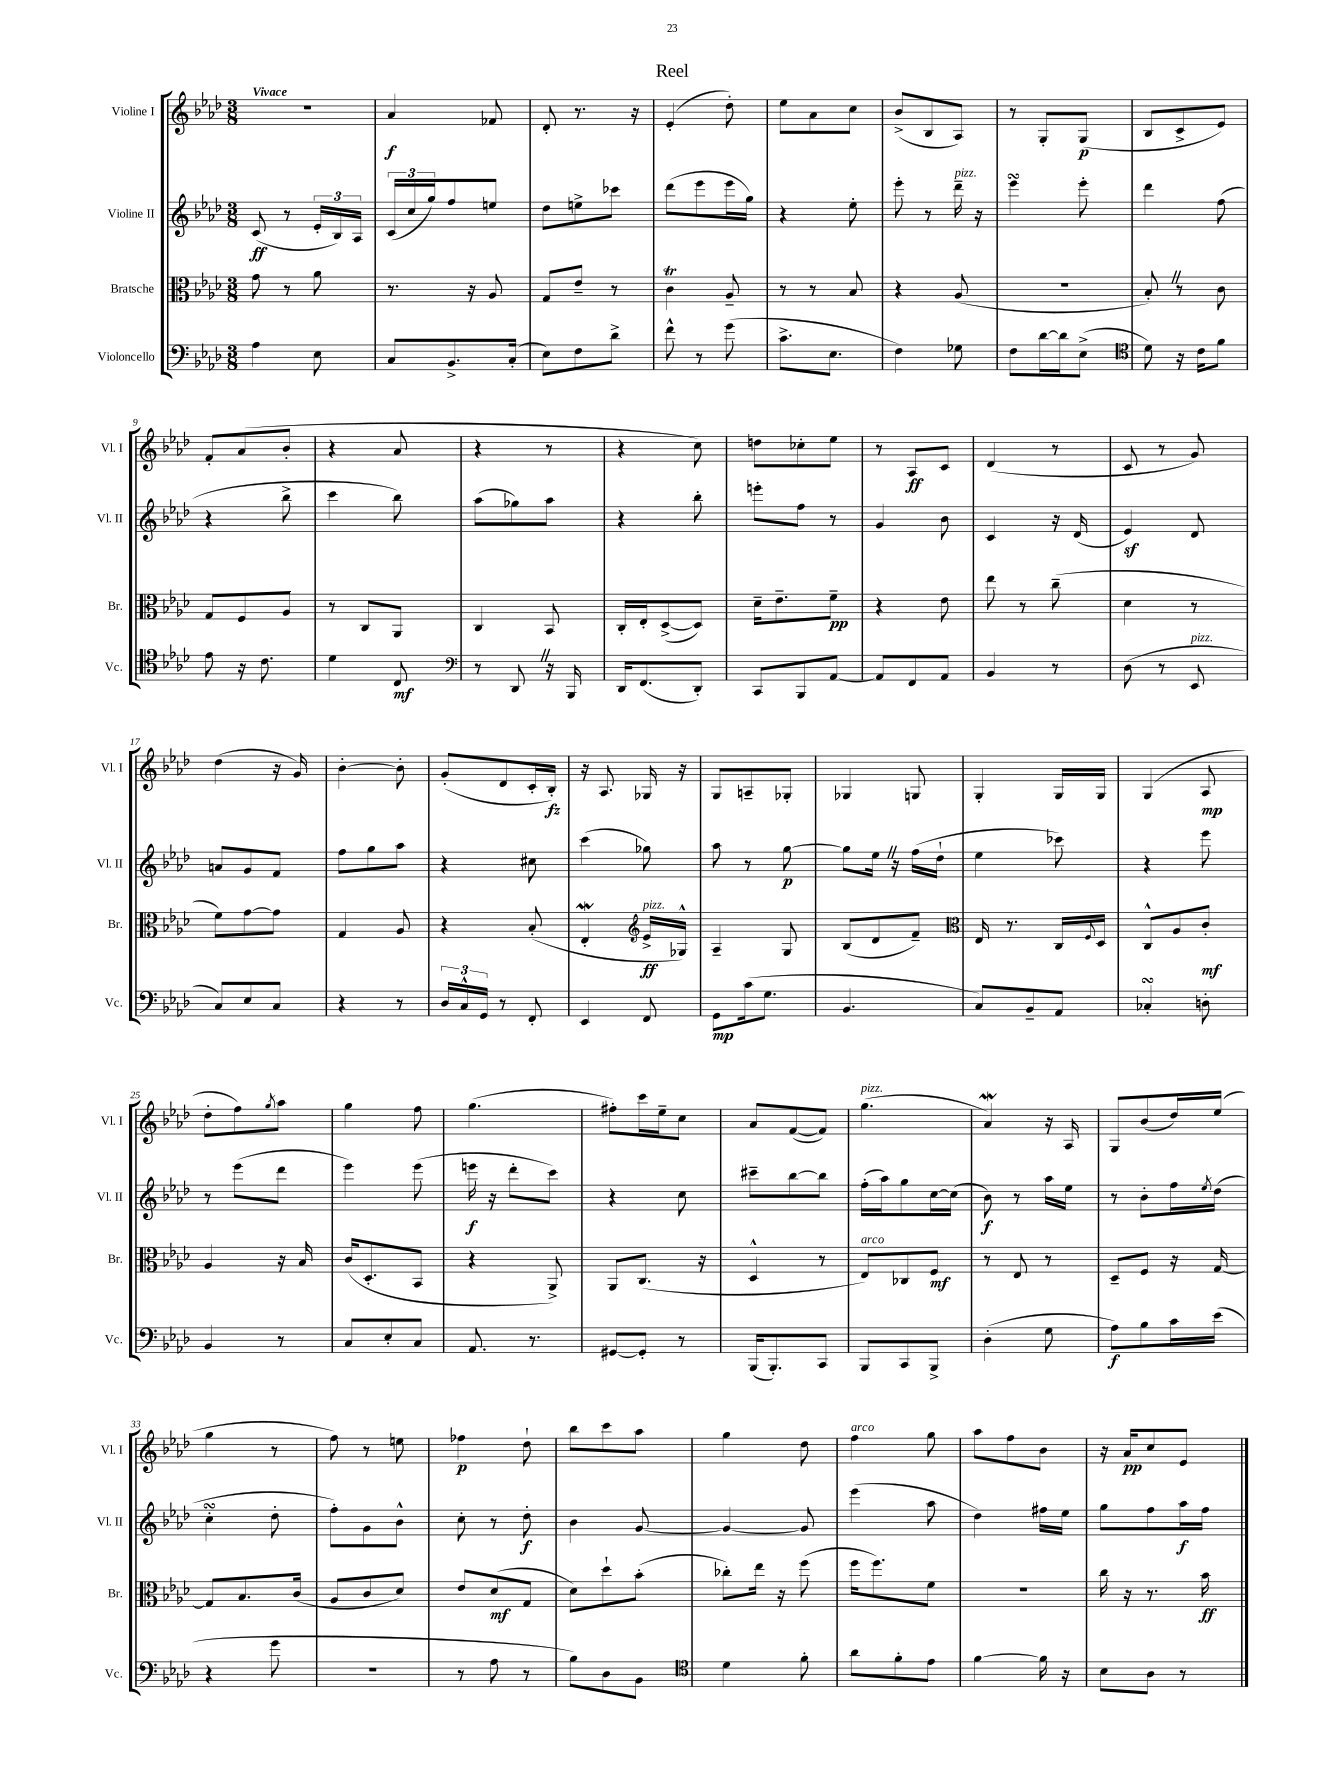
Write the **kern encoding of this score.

**kern	**dynam	**kern	**dynam	**kern	**dynam	**kern	**dynam
*part4	*part4	*part3	*part3	*part2	*part2	*part1	*part1
*staff4	*staff4	*staff3	*staff3	*staff2	*staff2	*staff1	*staff1
*I"Violoncello	*	*I"Bratsche	*	*I"Violine II	*	*I"Violine I	*
*I'Vc.	*	*I'Br.	*	*I'Vl. II	*	*I'Vl. I	*
*clefF4	*	*clefC3	*	*clefG2	*	*clefG2	*
*k[b-e-a-d-]	*	*k[b-e-a-d-]	*	*k[b-e-a-d-]	*	*k[b-e-a-d-]	*
*M3/8	*	*M3/8	*	*M3/8	*	*M3/8	*
=1	=1	=1	=1	=1	=1	=1	=1
!	!	!	!	!	!	!LO:TX:a:B:t=Vivace	!
4A-\	.	8g\	.	(8c/	ff	4.r	.
.	.	8r	.	8r	.	.	.
8E-\	.	8a-\	.	24e-'/LL	.	.	.
.	.	.	.	24B-/)	.	.	.
.	.	.	.	24A-/JJ	.	.	.
=2	=2	=2	=2	=2	=2	=2	=2
8C/L	.	8.r	.	(24c/LL	.	4a-/	f
.	.	.	.	24cc/	.	.	.
.	.	.	.	24gg/J)	.	.	.
8.BB-^/	.	.	.	8ff/	.	.	.
.	.	16r	.	.	.	.	.
.	.	8A-/	.	8een/J	.	8f-X/	.
(16C'/Jk	.	.	.	.	.	.	.
=3	=3	=3	=3	=3	=3	=3	=3
8E-\L)	.	8G/L	.	8dd-\L	.	8d-'/	.
8F\	.	8e-~/J	.	8een^\	.	8.r	.
8d-^\J	.	8r	.	8ccc-X\J	.	.	.
.	.	.	.	.	.	16r	.
=4	=4	=4	=4	=4	=4	=4	=4
8f^^\	.	4ct\	.	(8ddd-\L	.	(4e-'/	.
8r	.	.	.	8eee-\	.	.	.
(8g\	.	8A-~/	.	16eee-\L	.	8dd-'\)	.
.	.	.	.	16gg\JJ)	.	.	.
=5	=5	=5	=5	=5	=5	=5	=5
8.c^\L	.	8r	.	4r	.	8ee-\L	.
.	.	8r	.	.	.	8a-\	.
8.E-\J	.	.	.	.	.	.	.
.	.	8B-/	.	8ee-'\	.	8cc\J	.
=6	=6	=6	=6	=6	=6	=6	=6
4F\)	.	4r	.	8eee-'\	.	(8b-^/L	.
.	.	.	.	8r	.	8B-/	.
!	!	!	!	!LO:TX:a:i:t=pizz.	!	!	!
8G-X\	.	(8A-/	.	16ddd-~\	.	8A-/J)	.
.	.	.	.	16r	.	.	.
=7	=7	=7	=7	=7	=7	=7	=7
8F\L	.	4.r	.	4eee-sSSS\	.	8r	.
[16d-\L	.	.	.	.	.	8G'/L	.
16d-\J]	.	.	.	.	.	.	.
(8E-^\J	.	.	.	8eee-'\	.	(8G/J	p
=8	=8	=8	=8	=8	=8	=8	=8
*clefC4	*	*	*	*	*	*	*
8d-\)	.	8B-'Z/)	.	4ddd-\	.	8B-/L	.
16r	.	8r	.	.	.	8c^/	.
16c\KL	.	.	.	.	.	.	.
8f\J	.	8c\	.	(8ff\	.	8e-/J)	.
!!LO:LB:g=z
=9	=9	=9	=9	=9	=9	=9	=9
8e-\	.	8G/L	.	4r	.	8f'/L	.
16r	.	8F/	.	.	.	(8a-/	.
8.c\	.	.	.	.	.	.	.
.	.	8A-/J	.	8bb-^\	.	8b-'/J	.
=10	=10	=10	=10	=10	=10	=10	=10
4d-\	.	8r	.	4ccc\	.	4r	.
.	.	8C/L	.	.	.	.	.
8C/	mf	8AA-/J	.	8bb-\)	.	8a-/	.
=11	=11	=11	=11	=11	=11	=11	=11
*clefF4	*	*	*	*	*	*	*
8r	.	4C/	.	(8aa-\L	.	4r	.
8DD-Z/	.	.	.	8gg-X\)	.	.	.
16r	.	8BB-/	.	8aa-\J	.	8r	.
16BBB-/	.	.	.	.	.	.	.
=12	=12	=12	=12	=12	=12	=12	=12
16DD-/KL	.	16C'/LL	.	4r	.	4r	.
(8.FF/	.	16E-'/J	.	.	.	.	.
.	.	([8D-^/	.	.	.	.	.
8DD-'/J)	.	8D-/J])	.	8bb-'\	.	8cc\)	.
=13	=13	=13	=13	=13	=13	=13	=13
8CC/L	.	16d-~\KL	.	8eeen'\L	.	8ddn\L	.
.	.	8.e-~\	.	.	.	.	.
8BBB-/	.	.	.	8ff\J	.	8cc-X'\	.
[8AA-/J	.	8f~\J	pp	8r	.	8ee-\J	.
=14	=14	=14	=14	=14	=14	=14	=14
8AA-/L]	.	4r	.	4g/	.	8r	.
8FF/	.	.	.	.	.	8A-/L	ff
8AA-/J	.	8e-\	.	8b-\	.	8c/J	.
=15	=15	=15	=15	=15	=15	=15	=15
4BB-/	.	8ee-\	.	4c/	.	(4d-/	.
.	.	8r	.	.	.	.	.
8r	.	(8cc~\	.	16r	.	8r	.
.	.	.	.	(16d-/	.	.	.
=16	=16	=16	=16	=16	=16	=16	=16
(8D-\	.	4d-\	.	4e-z/)	.	8c/	.
8r	.	.	.	.	.	8r	.
!LO:TX:a:i:t=pizz.	!	!	!	!	!	!	!
8EE-/	.	8r	.	8d-/	.	8g/)	.
!!LO:LB:g=z
=17	=17	=17	=17	=17	=17	=17	=17
8C/L)	.	8f\L)	.	8an/L	.	(4dd-\	.
8E-/	.	[8g\	.	8g/	.	.	.
8C/J	.	8g\J]	.	8f/J	.	16r	.
.	.	.	.	.	.	16g/)	.
=18	=18	=18	=18	=18	=18	=18	=18
4r	.	4G/	.	8ff\L	.	[4b-'\	.
.	.	.	.	8gg\	.	.	.
8r	.	8A-/	.	8aa-\J	.	8b-'\]	.
=19	=19	=19	=19	=19	=19	=19	=19
24D-/LL	.	4r	.	4r	.	(8g'/L	.
24C^^/	.	.	.	.	.	.	.
24GG/JJ	.	.	.	.	.	.	.
8r	.	.	.	.	.	8d-/	.
8FF'/	.	(8B-'/	.	8cc#X\	.	16c'/L	.
.	.	.	.	.	.	16B-'/JJ)	fz
=20	=20	=20	=20	=20	=20	=20	=20
4EE-/	.	4E-W'/	.	(4ccc\	.	16r	.
.	.	.	.	.	.	8.A-/	.
*	*	*clefG2	*	*	*	*	*
!	!	!LO:TX:a:i:t=pizz.	!	!	!	!	!
8FF/	.	16e-^/LL	ff	8gg-X\)	.	16G-X/	.
.	.	16G-X^^/JJ)	.	.	.	16r	.
=21	=21	=21	=21	=21	=21	=21	=21
8GG\L	mp	4A-~/	.	8aa-\	.	8G/L	.
(16c\k	.	.	.	8r	.	8An~/	.
8.G\J	.	.	.	.	.	.	.
.	.	8G/	.	[8gg\	p	8G-X'/J	.
=22	=22	=22	=22	=22	=22	=22	=22
4.BB-/	.	(8B-/L	.	8gg\L]	.	4G-X/	.
.	.	8d-/	.	16ee-Z\Jk	.	.	.
.	.	.	.	16r	.	.	.
.	.	8f~/J)	.	(16ff\LL	.	8Gn/	.
.	.	.	.	16dd-`\JJ	.	.	.
=23	=23	=23	=23	=23	=23	=23	=23
*	*	*clefC3	*	*	*	*	*
8C/L)	.	16E-/	.	4ee-\	.	4G'/	.
.	.	8.r	.	.	.	.	.
8BB-~/	.	.	.	.	.	.	.
8AA-/J	.	16C/LL	.	8ccc-X\)	.	16G/LL	.
.	.	8qqF/	.	.	.	.	.
.	.	16D-/JJ	.	.	.	16G/JJ	.
=24	=24	=24	=24	=24	=24	=24	=24
4C-XsSSs'/	.	8C^^/L	.	4r	.	(4G/	.
.	.	8A-/	.	.	.	.	.
8Dn'\	.	8c'/J	mf	8eee-\	.	8A-/	mp
!!LO:LB:g=z
=25	=25	=25	=25	=25	=25	=25	=25
4BB-/	.	4A-/	.	8r	.	8dd-'\L	.
.	.	.	.	(8eee-\L	.	8ff\)	.
.	.	.	.	.	.	8qgg/	.
8r	.	16r	.	8ddd-\J	.	8aa-\J	.
.	.	16B-/	.	.	.	.	.
=26	=26	=26	=26	=26	=26	=26	=26
8C/L	.	(16c/KL	.	4eee-\)	.	4gg\	.
.	.	8.D-'/	.	.	.	.	.
8E-'/	.	.	.	.	.	.	.
8C/J	.	8BB-/J	.	(8eee-\	.	8ff\	.
=27	=27	=27	=27	=27	=27	=27	=27
8.AA-/	.	4r	.	16eeen\	f	(4.gg\	.
.	.	.	.	16r	.	.	.
.	.	.	.	8ddd-'\L	.	.	.
8.r	.	.	.	.	.	.	.
.	.	8AA-^/)	.	8ccc\J)	.	.	.
=28	=28	=28	=28	=28	=28	=28	=28
[8GG#X/L	.	8AA-/L	.	4r	.	8ff#X'\L)	.
8GG#'/J]	.	(8.C/J	.	.	.	16ccc\L	.
.	.	.	.	.	.	16ee-~\J	.
8r	.	.	.	8cc\	.	8cc\J	.
.	.	16r	.	.	.	.	.
=29	=29	=29	=29	=29	=29	=29	=29
(16BBB-/KL	.	4D-^^/	.	8ccc#X~\L	.	8a-/L	.
8.BBB-'/)	.	.	.	.	.	.	.
.	.	.	.	[8bb-\	.	([8f/	.
8CC/J	.	8r	.	8bb-\J]	.	8f/J])	.
=30	=30	=30	=30	=30	=30	=30	=30
!	!	!	!	!	!	!LO:TX:a:i:t=pizz.	!
!	!	!LO:TX:a:i:t=arco	!	!	!	!	!
8BBB-/L	.	8E-/L)	.	(16ff'\LL	.	(4.gg\	.
.	.	.	.	16aa-\J)	.	.	.
8CC/	.	8C-X/	.	8gg\	.	.	.
8BBB-^/J	.	8F/J	mf	[16cc\L	.	.	.
.	.	.	.	(16cc\JJ]	.	.	.
=31	=31	=31	=31	=31	=31	=31	=31
(4D-'\	.	8r	.	8b-\)	f	4a-w/)	.
.	.	8E-/	.	8r	.	.	.
8G\	.	8r	.	16aa-\LL	.	16r	.
.	.	.	.	16ee-\JJ	.	16A-/	.
=32	=32	=32	=32	=32	=32	=32	=32
8A-\L)	f	8D-~/L	.	8r	.	8G/L	.
8B-\	.	8F/J	.	8b-'\L	.	(8b-/	.
16c\L	.	16r	.	16ff\L	.	16dd-/L)	.
.	.	.	.	8qee-/	.	.	.
(16e-\JJ	.	[16G/	.	(16dd-\JJ	.	(16ee-/JJ	.
!!LO:LB:g=z
=33	=33	=33	=33	=33	=33	=33	=33
4r	.	8G/L]	.	4ccsSsS'\	.	4gg\	.
.	.	8.B-/	.	.	.	.	.
8g\	.	.	.	8dd-'\	.	8r	.
.	.	(16c/Jk	.	.	.	.	.
=34	=34	=34	=34	=34	=34	=34	=34
4.r	.	8A-/L	.	8ff'\L)	.	8ff\)	.
.	.	8c/	.	8g\	.	8r	.
.	.	8d-/J)	.	8b-^^\J	.	8een\	.
=35	=35	=35	=35	=35	=35	=35	=35
8r	.	8e-/L	.	8cc'\	.	4ff-X\	p
8A-\	.	(8d-/	mf	8r	.	.	.
8r	.	8G/J	.	8dd-'\	f	8dd-`\	.
=36	=36	=36	=36	=36	=36	=36	=36
8B-\L)	.	8d-\L)	.	4b-\	.	8bb-\L	.
8D-\	.	8dd-`\	.	.	.	8ccc\	.
8BB-\J	.	(8b-'\J	.	[8g/	.	8aa-\J	.
=37	=37	=37	=37	=37	=37	=37	=37
*clefC4	*	*	*	*	*	*	*
4d-\	.	8cc-X'\L)	.	4g/_	.	4gg\	.
.	.	16ee-\Jk	.	.	.	.	.
.	.	16r	.	.	.	.	.
8f'\	.	(8ff\	.	8g/]	.	8dd-\	.
=38	=38	=38	=38	=38	=38	=38	=38
!	!	!	!	!	!	!LO:TX:a:i:t=arco	!
8a-\L	.	16ff\KL	.	(4eee-\	.	4ff\	.
.	.	8.ff\)	.	.	.	.	.
8f'\	.	.	.	.	.	.	.
8e-\J	.	8f\J	.	8aa-\	.	8gg\	.
=39	=39	=39	=39	=39	=39	=39	=39
[4f\	.	4.r	.	4dd-\)	.	8aa-\L	.
.	.	.	.	.	.	8ff\	.
16f\]	.	.	.	16ff#X\LL	.	8b-\J	.
16r	.	.	.	16ee-\JJ	.	.	.
=40	=40	=40	=40	=40	=40	=40	=40
8B-\L	.	16cc\	.	8gg\L	.	16r	.
.	.	16r	.	.	.	16a-/KL	pp
8A-\J	.	8.r	.	8ff\	.	8cc/	.
8r	.	.	.	16aa-\L	f	8e-/J	.
.	.	16b-\	ff	16ff\JJ	.	.	.
==	==	==	==	==	==	==	==
*-	*-	*-	*-	*-	*-	*-	*-
